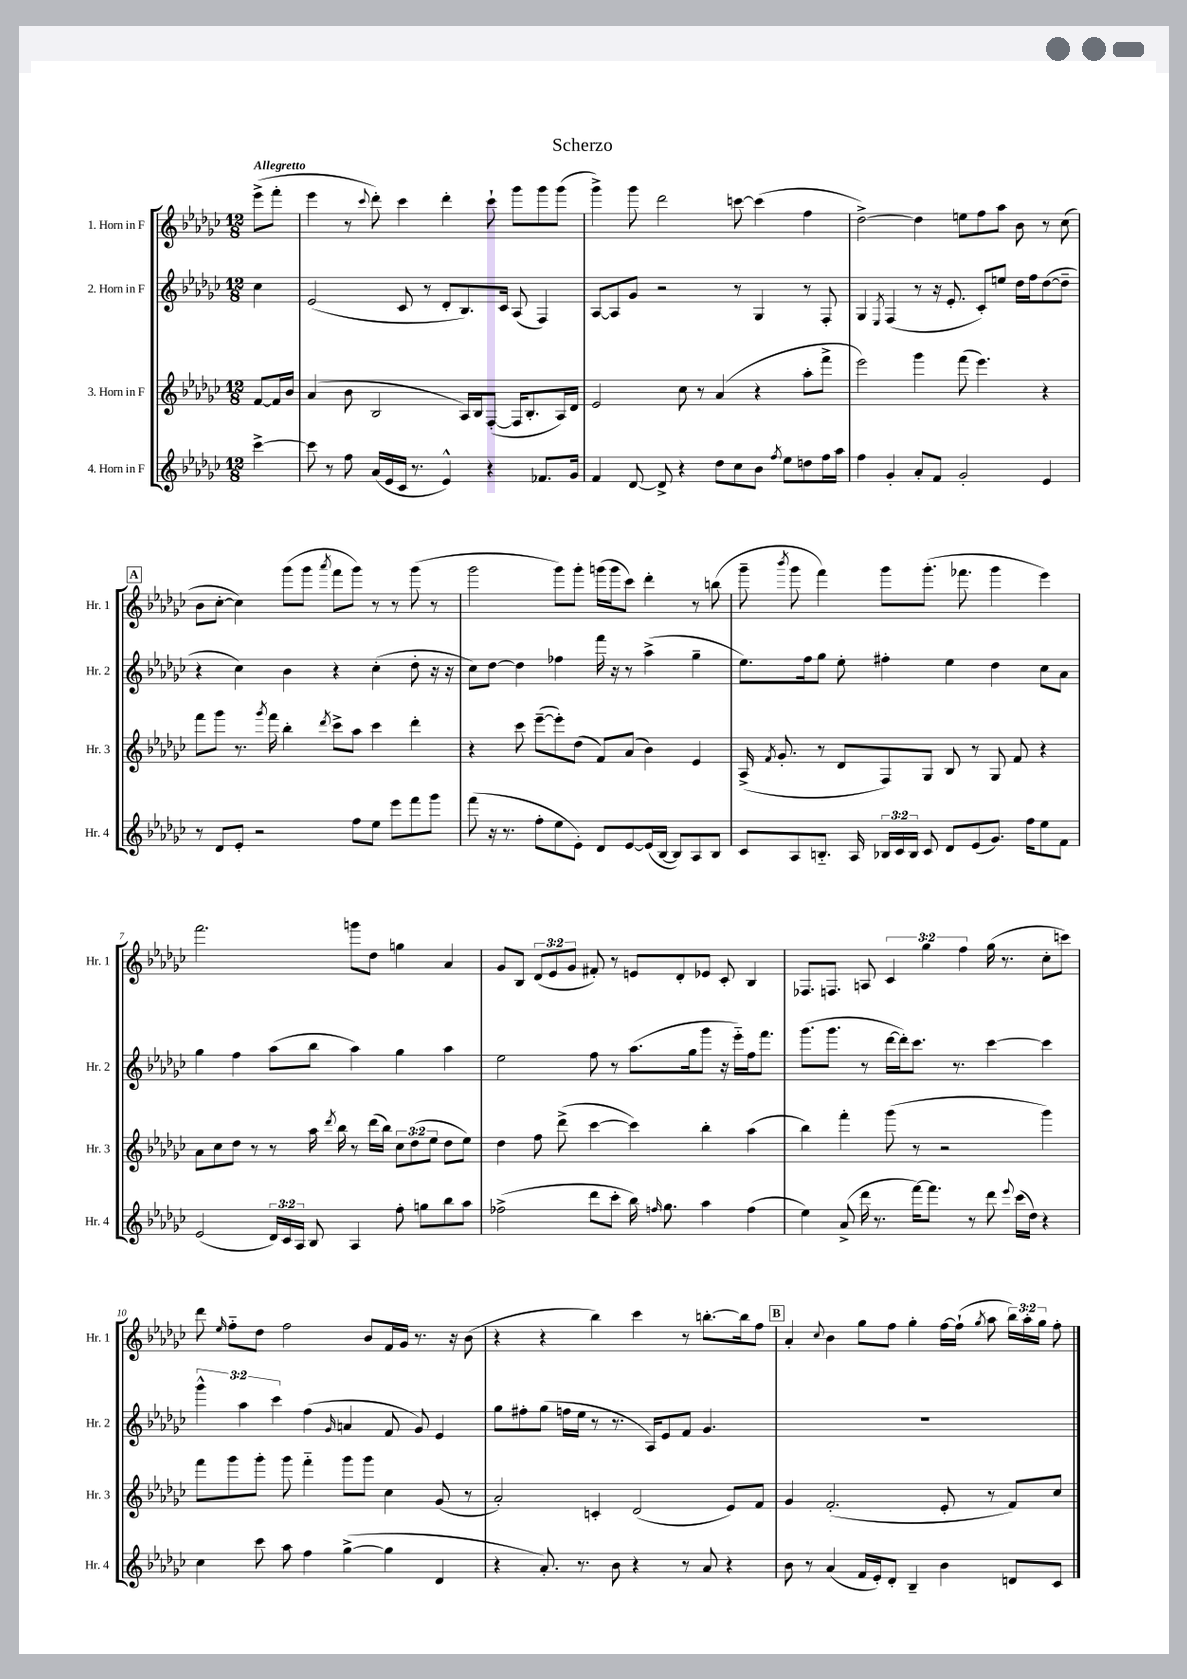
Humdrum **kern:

**kern	**kern	**kern	**kern
*staff4	*staff3	*staff2	*staff1
*clefG2	*clefG2	*clefG2	*clefG2
*k[b-e-a-d-g-c-]	*k[b-e-a-d-g-c-]	*k[b-e-a-d-g-c-]	*k[b-e-a-d-g-c-]
*M12/8	*M12/8	*M12/8	*M12/8
[4ccc-^	[8f	4cc-	(8eee-^
.	16f]	.	8fff'
.	16b-	.	.
=	=	=	=
8ccc-]	(4a-	(2e-	4eee-
8r	.	.	.
8ff	8b-	.	8r
.	.	.	8qqccc-
(16a-	2B-	.	8ddd-')
16e-	.	.	.
16c-	.	8c-	4ccc-
8.r	.	.	.
.	.	8r	.
4e-^^)	.	8d-'	4ddd-'
.	16A-)	8.B-)	.
.	16B-	.	.
4r	([8F'	.	8ccc-`
.	.	16c-	.
.	16F]	(8A-	8ggg-
.	8.B-'	.	.
8.f-	.	4F)	8ggg-
.	16A-)	.	(8ggg-
16g-	16d-	.	.
=	=	=	=
4f	2e-	[8A-	4ggg-^)
.	.	8A-]	.
[8d-	.	8g-	8ggg-
8d-^]	.	2r	2ddd-
4r	8cc-	.	.
.	8r	.	.
8dd-	(4a-	.	.
8cc-	.	8r	[8ccc
8b-	4r	4G-	(4ccc]
8qff	.	.	.
8ee-	.	.	.
8dd	8aa-'	8r	4ff
16ff	8fff^	8F'	.
16aa-	.	.	.
=	=	=	=
4ff	2eee-)	4G-	[2dd-^)
.	.	8qE-	.
4g-'	.	(4F	.
8a-'	4ggg-	8r	4dd-]
8f	.	16r	.
.	.	8.e-'	.
2g-'	(8fff	.	8ee
.	4.eee-)	8c-')	8ff
.	.	8ee	8aa-
.	.	16dd-	8b-
.	.	16ff	.
4e-	4r	([8dd-	8r
.	.	8dd-~]	(8cc-
=	=	=	=
8r	8fff	4r	8b-
8d-	8ggg-	.	[8cc-'
8e-'	8.r	4cc-)	4cc-])
2r	.	.	.
.	8qggg-	.	.
.	16fff	.	.
.	4bb-'	4b-	(8ggg-
.	.	.	8ggg-
.	8qddd-	.	8qaaa-
.	8ccc-^	4r	8fff
8ff	8aa-	.	8ggg-)
8ee-	4ccc-	(4cc-'	8r
8eee-	.	.	8r
8fff	4ddd-'	8dd-'	(8ggg-
8ggg-	.	16r	8r
.	.	16r	.
=	=	=	=
(8fff	4r	8cc-)	2ggg-
16r	.	[8dd-	.
8.r	.	.	.
.	8ccc-	4dd-]	.
8ff'	([8eee-~	.	.
8ee-	8eee-'])	4ff-	8ggg-)
8e-')	(8dd-	.	8ggg-'
8d-	8f)	16fff	(16ggg
.	.	16r	16ggg
[8e-	(8a-	8r	8ccc-)
(16e-]	4b-)	(4aa-^	4ddd-'
[16B-	.	.	.
8B-])	.	.	.
8A-	4e-	4gg-~	8r
8B-	.	.	(8bb
=	=	=	=
8c-	(16A-^	8.ee-)	8ggg-~
.	8qf	.	.
.	8.g-'	.	.
.	.	.	8qbbb-
8A-	.	.	8ggg-
.	.	16ff	.
8.B'~	8r	8gg-	4fff)
.	8d-	8ee-'	.
16A-	.	.	.
24B-	8F)	4ff#'	8ggg-
24c-	.	.	.
24B-	.	.	.
8c-	8G-	.	(8.ggg-'
8d-	8B-	4ee-	.
.	.	.	8.fff-
(8e-	8r	.	.
8.g-)	8G-	4dd-	4ggg-
.	8f	.	.
16ff	.	.	.
8ee-	4r	8cc-	4eee-)
8f	.	8a-	.
=	=	=	=
(2e-	8a-	4gg-	2.fff
.	8cc-	.	.
.	8dd-	4ff	.
.	8r	.	.
24d-)	8r	(8aa-	.
24c-	.	.	.
24A-	.	.	.
8B-	16aa-	8bb-	.
.	8qddd-	.	.
.	16bb-	.	.
4A-	8r	4aa-)	8ggg
.	(16ddd-	.	8dd-
.	16bb-)	.	.
8ff'	12cc-	4gg-	4gg
.	(12dd-	.	.
8gg	.	.	.
.	12ee-	.	.
8bb-	8dd-	4aa-	4a-
8aa-	8ee-)	.	.
=	=	=	=
(2ff-^	4dd-	2ee-	8g-
.	.	.	8B-
.	8ff	.	(12d-
.	.	.	12e-
.	(8ddd-^	.	.
.	.	.	12g-
8ddd-	[4ccc-	8ff	8f#')
8ccc-'	.	8r	8r
16bb-)	4ccc-])	(8.aa-	8e
16qqff	.	.	.
8.gg-	.	.	.
.	.	.	8d-'
.	.	16gg-	.
4aa-	4bb-'	8ggg-	8e-
.	.	16r	8c-'
.	.	16eee-'~)	.
(4ff	(4aa-	16ff	4B-
.	.	8.fff	.
=	=	=	=
4ee-)	4bb-)	(8.ggg-	8.F-
.	.	8.ggg-	8.F
(8a-^	4fff'	.	.
16ddd-	.	8r	8A
8.r	.	.	.
.	(8ggg-	[16ddd-	6c-
.	.	16ddd-'])	.
[16fff)	8r	8.ccc-	.
.	.	.	6gg-
8.fff]	.	.	.
.	2r	.	.
.	.	8.r	.
.	.	.	6ff
8r	.	.	.
8ddd-	.	[4ccc-	(16gg-
.	.	.	8.r
8qqeee-	.	.	.
(16ccc-	.	.	.
16dd-)	.	.	.
4r	4ggg-)	4ccc-]	8cc-'
.	.	.	8ccc)
=	=	=	=
4cc-	8fff	6ggg-^^	8ddd-
.	.	.	16qqee-
.	8ggg-	.	8ff'~
.	.	6aa-	.
8ccc-	8ggg-'	.	8dd-
.	.	6ccc-	.
8aa-	8ggg-	.	2ff
4ff	4fff'~	(4ff	.
.	.	16qqg-	.
([4gg-^	8ggg-	4a	.
.	8ggg-	.	8b-
4gg-]	4cc-	8f	16f
.	.	.	16g-
.	.	8g-)	8.r
4d-	(8g-	4e-	.
.	.	.	16r
.	8r	.	(8b-
=	=	=	=
4r	2a-')	8gg-	4r
.	.	8ff#'	.
8.a-')	.	(8gg-	4r
.	.	16ff	.
8.r	.	16ee-	.
.	4c'	8r	4bb-)
8b-	.	8.r	.
4r	(2d-	.	4ccc-
.	.	16A-)	.
.	.	8e-	.
8r	.	8f	8r
8a-	.	4.g-	[8.bb'
4r	8e-)	.	.
.	.	.	16bb]
.	8f	.	8ff
=	=	=	=
8b-	4g-	1.r	4a-'
8r	.	.	.
.	.	.	8qqcc-
(4a-	(2.f'	.	4b-
16f	.	.	8gg-
16e-')	.	.	.
8d-'	.	.	8ff
4B-~	.	.	4gg-'
4b-	8e-'	.	[16ff
.	.	.	(16ff`]
.	.	.	8qgg-
.	8r	.	8aa-
8d	8f)	.	24bb-)
.	.	.	24aa-'
.	.	.	24gg-
8c-	8cc-	.	8ff'
==	==	==	==
*-	*-	*-	*-
